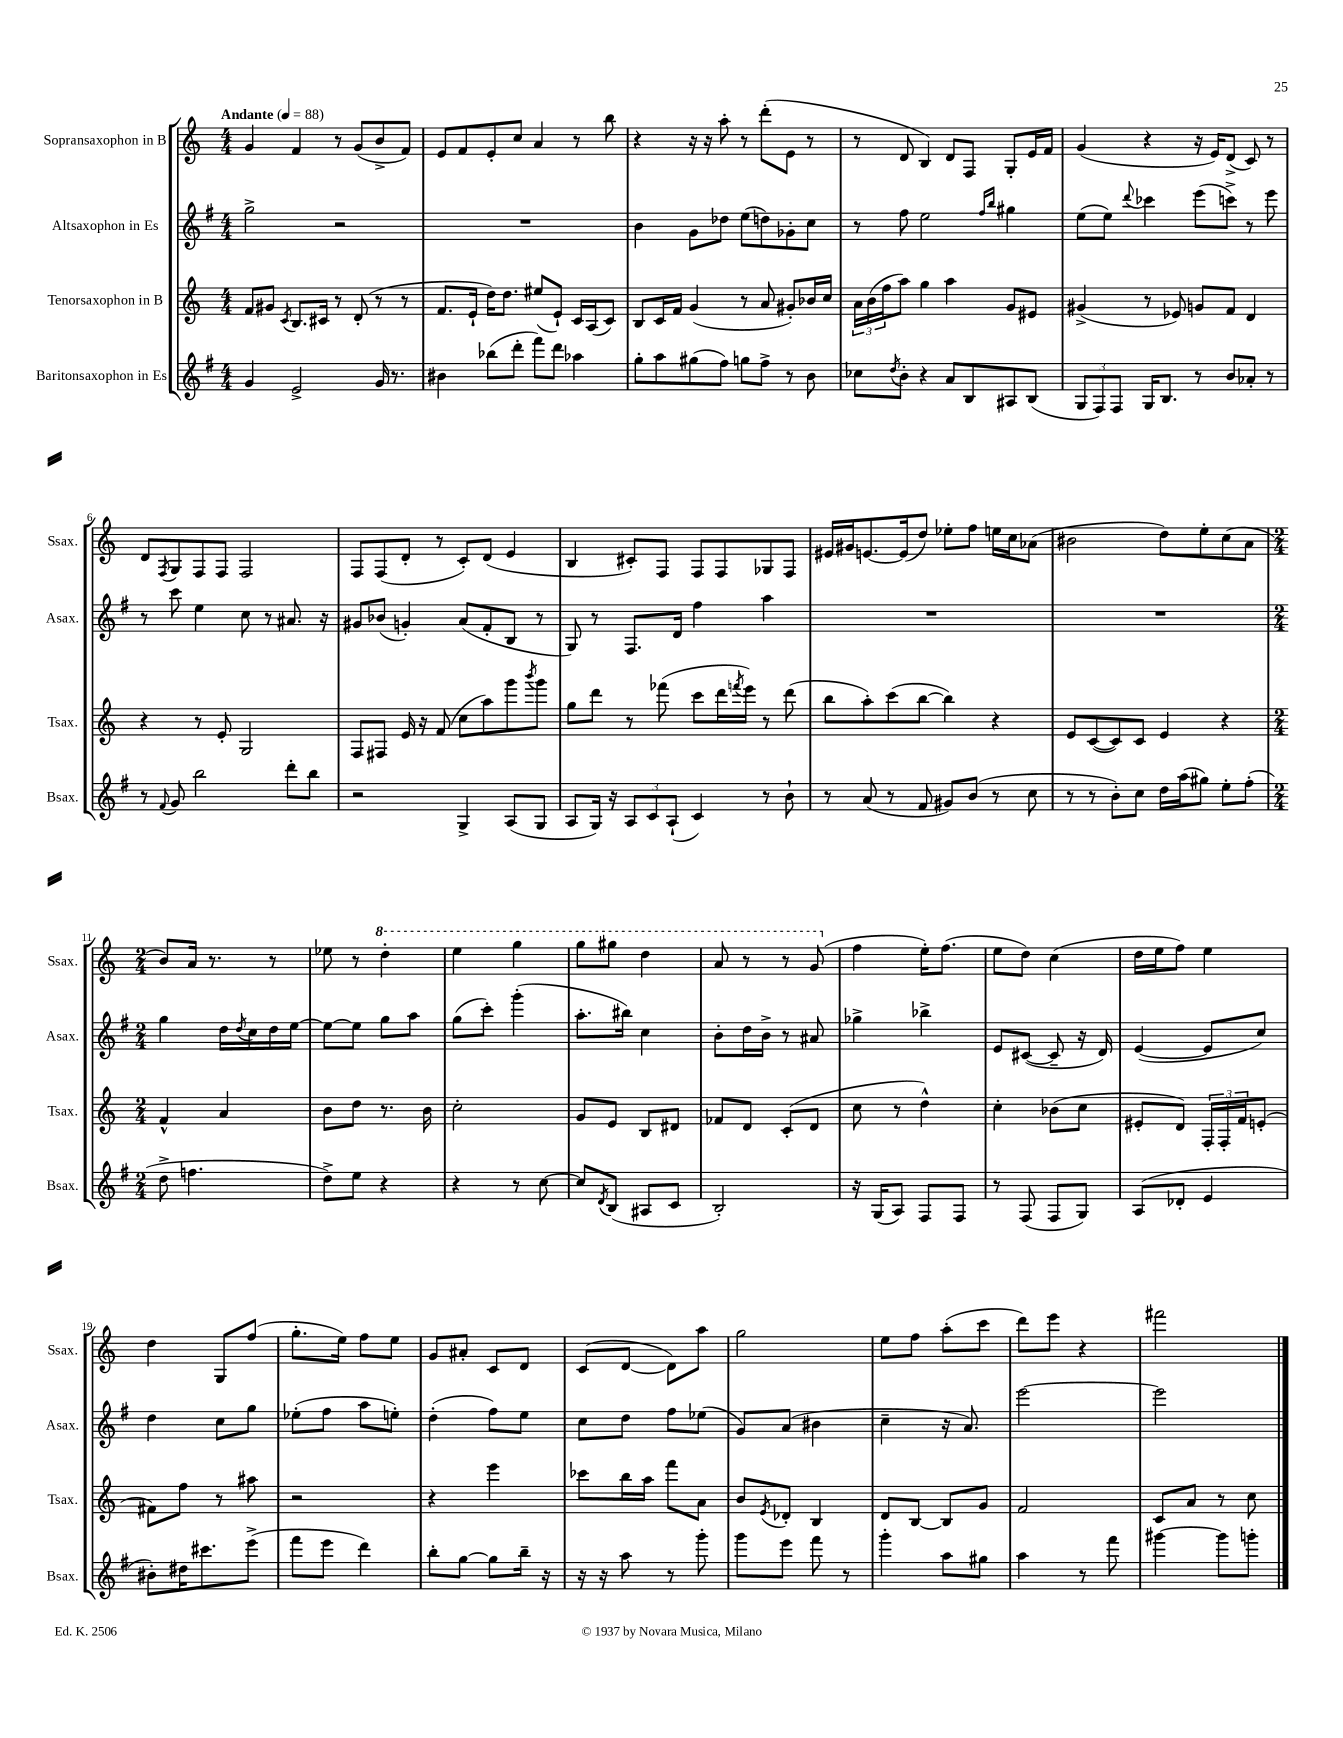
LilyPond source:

<<
\new StaffGroup <<
\new Staff = "s0" \with { instrumentName = "Sopransaxophon in B" shortInstrumentName = "Ssax." } {
    \clef treble \key c \major \numericTimeSignature \time 4/4 \tempo "Andante" 4 = 88
    g'4 f'4 r8 g'8( b'8-> f'8) |
    e'8 f'8 e'8-. c''8 a'4 r8 b''8 |
    r4 r16 r16 a''8-. r8 d'''8-.( e'8 r8 |
    r8 d'8 b4) d'8 f8 g8-. e'16 f'16 |
    g'4( r4 r16 e'16) d'8->( c'8) r8 |
    d'8 \acciaccatura { f8 } g8 f8 f8 f2 |
    f8 f8( d'8-. r8 c'8-.) d'8( e'4 |
    b4 cis'8-.) f8 f8 f8 ges8 f8 |
    eis'16 gis'16 e'8.~ e'16( d''8) ees''8-. f''8 e''16 c''16 aes'8( |
    bis'2 d''8) e''8-. c''8( a'8 |
    \numericTimeSignature \time 2/4 b'8) a'16 r8. r8 |
    ees''8 r8 \ottava #1 d'''4-. |
    e'''4 g'''4 |
    g'''8 gis'''8 d'''4 |
    a''8 r8 r8 g''8( \ottava #0 |
    f''4 e''16-.) f''8.( |
    e''8 d''8) c''4( |
    d''16 e''16 f''8) e''4 |
    d''4 g8 f''8( |
    g''8.-. e''16) f''8 e''8 |
    g'8 ais'8-. c'8 d'8 |
    c'8( d'8~ d'8) a''8 |
    g''2 |
    e''8 f''8 a''8-.( c'''8 |
    d'''8) e'''8 r4 |
    fis'''2 \bar "|." |
}
\new Staff = "s1" \with { instrumentName = "Altsaxophon in Es" shortInstrumentName = "Asax." } {
    \clef treble \key g \major \numericTimeSignature \time 4/4
    g''2-> r2 |
    R1 |
    b'4 g'8 des''8 e''8( d''8) ges'8-. c''8 |
    r8 fis''8 e''2 \grace { fis''16 b''16 } gis''4 |
    e''8( e''8) \appoggiatura { d'''8 } ces'''4 e'''8( c'''8->) r8 e'''8 |
    r8 c'''8 e''4 c''8 r8 ais'8. r16 |
    gis'8 bes'8( g'4-.) a'8( fis'8-. b8 r8 |
    g8) r8 fis8. d'16 fis''4 a''4 |
    R1 |
    R1 |
    \numericTimeSignature \time 2/4 g''4 d''16 \acciaccatura { d''8 } c''16 d''16 e''16~ |
    e''8~ e''8 g''8 a''8 |
    g''8( c'''8-.) g'''4-.( |
    a''8.-. bis''16) c''4 |
    b'8-. d''16 b'16-> r8 ais'8 |
    ges''4-> bes''4-> |
    e'8 cis'8~( cis'8-- r16 d'16) |
    e'4~( e'8 c''8) |
    d''4 c''8 g''8 |
    ees''8-.( fis''8 a''8 e''8-.) |
    d''4-.( fis''8) e''8 |
    c''8 d''8 fis''8 ees''8( |
    g'8) a'8( bis'4 |
    c''4-- r16 a'8.) |
    e'''2~ |
    e'''2 \bar "|." |
}
\new Staff = "s2" \with { instrumentName = "Tenorsaxophon in B" shortInstrumentName = "Tsax." } {
    \clef treble \key c \major \numericTimeSignature \time 4/4
    f'8 gis'8 \acciaccatura { c'8 } b8. cis'16 r8 d'8-.( r8 r8 |
    f'8. e'16-! d''16) d''8. eis''8( e'8-!) c'16 a16( c'8) |
    b8 c'16 f'16 g'4( r8 a'8 gis'8-.) bes'16 c''16 |
    \tuplet 3/2 { a'16 b'16( f''16 } a''8) g''4 a''4 g'8 eis'8 |
    gis'4->( r8 ees'8) g'8 f'8 d'4 |
    r4 r8 e'8-. g2 |
    f8 fis8 e'16 r16 f'8( c''8 a''8) g'''8 \acciaccatura { b'''8 } g'''8 |
    g''8 d'''8 r8 fes'''8( c'''8 d'''16 \acciaccatura { f'''8 } e'''16) r8 d'''8( |
    b''8 a''8-.) c'''8( b''8~ b''4) r4 |
    e'8 c'8~( c'8) c'8 e'4 r4 |
    \numericTimeSignature \time 2/4 f'4-^ a'4 |
    b'8 d''8 r8. b'16 |
    c''2-. |
    g'8 e'8 b8 dis'8 |
    fes'8 d'8 c'8-.( d'8 |
    c''8 r8 d''4-^) |
    c''4-. bes'8( c''8 |
    eis'8-. d'8) \tuplet 3/2 { f16-. f16-. f'16 } e'8-.( |
    fis'8) f''8 r8 ais''8 |
    r2 |
    r4 e'''4 |
    ces'''8 b''16 a''16 f'''8 a'8 |
    b'8 \acciaccatura { e'8 } des'8-. b4 |
    d'8 b8~ b8 g'8 |
    f'2 |
    c'8 a'8 r8 c''8 \bar "|." |
}
\new Staff = "s3" \with { instrumentName = "Baritonsaxophon in Es" shortInstrumentName = "Bsax." } {
    \clef treble \key g \major \numericTimeSignature \time 4/4
    g'4 e'2-> g'16 r8. |
    bis'4 bes''8( d'''8-. fis'''8) d'''8 aes''4 |
    g''8-. a''8 gis''8( fis''8) g''8 fis''8-> r8 b'8 |
    ces''8 \acciaccatura { d''8 } b'8-. r4 a'8 b8 ais8 b8( |
    \tuplet 3/2 { g8 fis8) fis8 } g16 b8. r8 b'8 aes'8-. r8 |
    r8 \appoggiatura { fis'8 } g'8 b''2 d'''8-. b''8 |
    r2 g4-> a8( g8 |
    a8 g16) r16 \tuplet 3/2 { a8 c'8 a8-!( } c'4) r8 b'8-! |
    r8 a'8( r8 fis'8 gis'8) b'8( r8 c''8 |
    r8 r8 b'8-.) c''8 d''16 a''16( gis''8) e''8-. fis''8-.( |
    \numericTimeSignature \time 2/4 d''8-> f''4. |
    d''8->) e''8 r4 |
    r4 r8 c''8~ |
    c''8 \acciaccatura { d'8 } b8( ais8 c'8 |
    b2-.) |
    r16 g16( a8) fis8 fis8 |
    r8 fis8( fis8 g8) |
    a8( des'8-. e'4 |
    bis'8-.) dis''16 cis'''8. e'''8->( |
    fis'''8 e'''8 d'''4) |
    b''8-. g''8~ g''8 b''16-- r16 |
    r16 r16 a''8 r8 g'''8-. |
    g'''8 e'''8 fis'''8 r8 |
    g'''4-. a''8 gis''8 |
    a''4 r8 fis'''8 |
    gis'''4~ gis'''8 g'''8-. \bar "|." |
}
>>
>>
